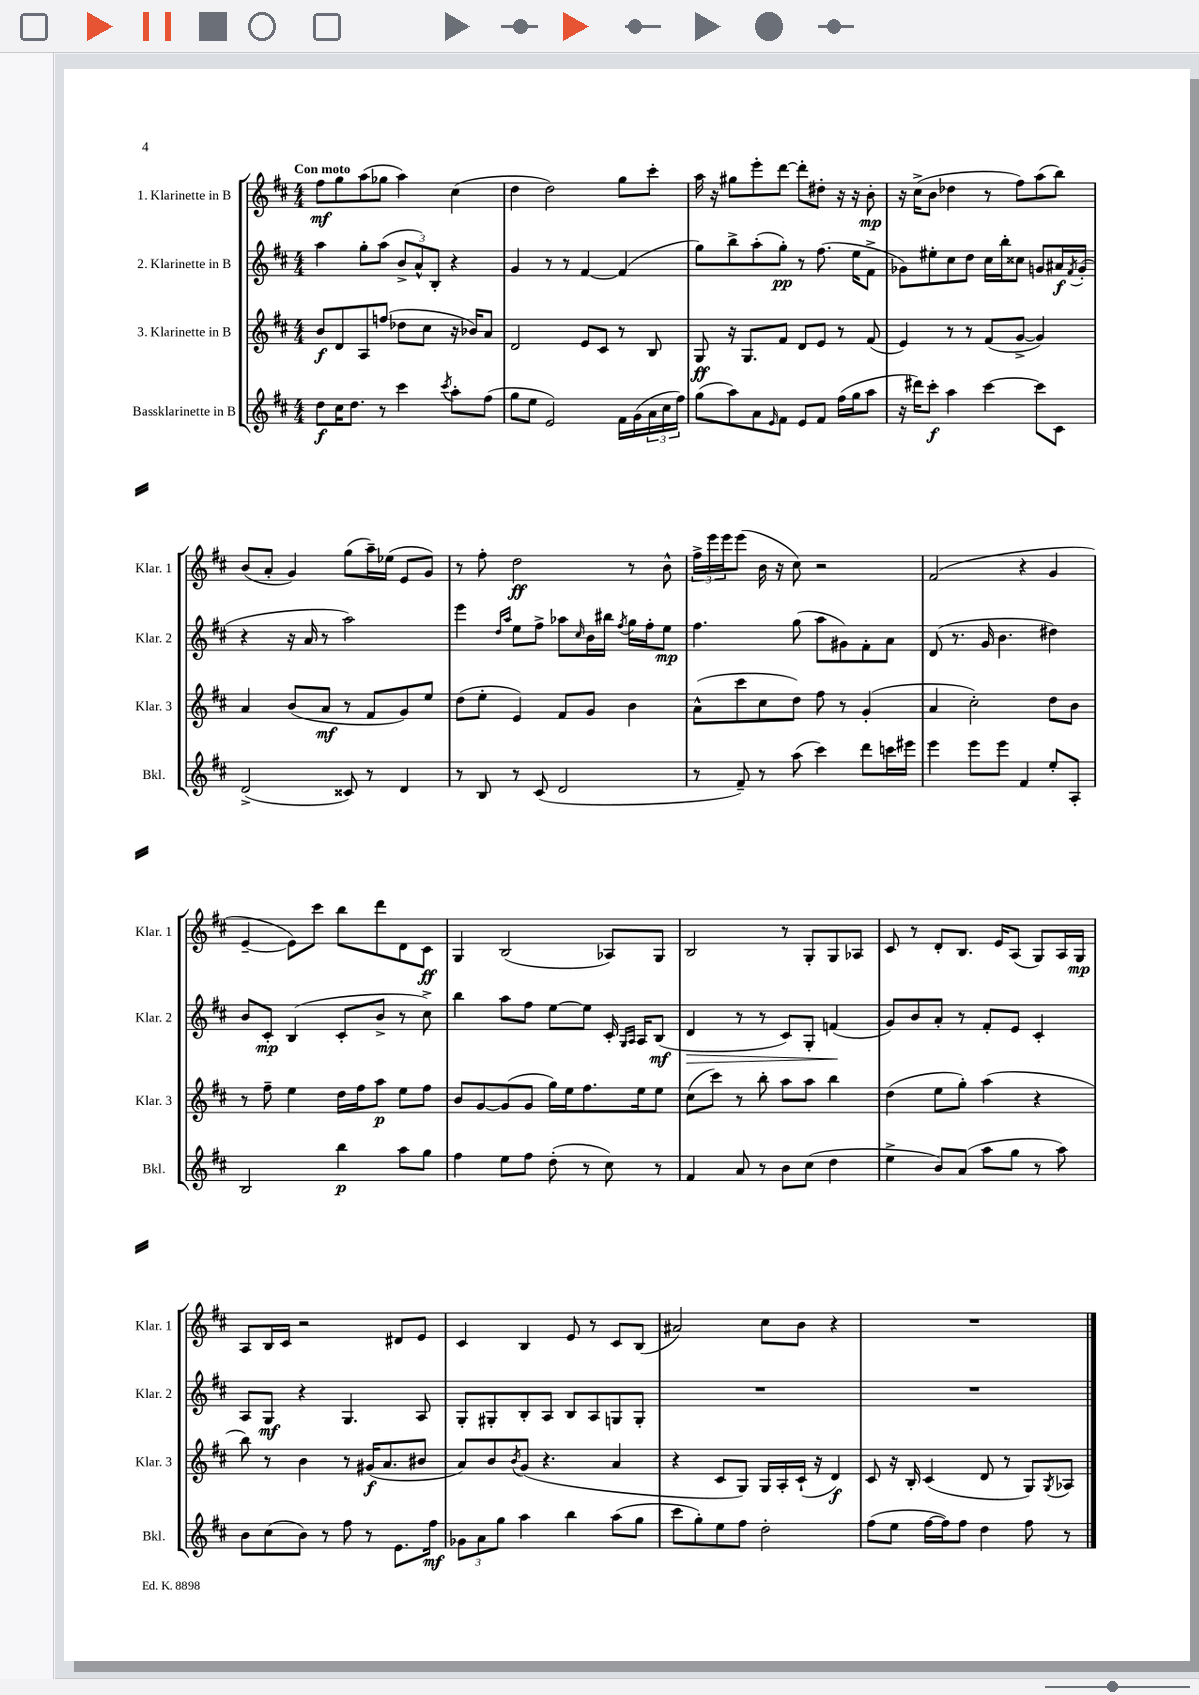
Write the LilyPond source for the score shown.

<<
\new StaffGroup <<
\new Staff = "s0" \with { instrumentName = "1. Klarinette in B" shortInstrumentName = "Klar. 1" } {
    \clef treble \key d \major \numericTimeSignature \time 4/4 \tempo "Con moto"
    fis''8\mf g''8 a''8( ges''8 a''4) cis''4( |
    d''4 d''2) g''8 cis'''8-. |
    a''16 r16 gis''8 e'''8-. d'''8~ d'''8-. dis''8-. r16 r16 b'8-.\mp |
    r16 cis''16->( b'8 des''4 r8 fis''8) a''8( b''8) |
    b'8( a'8-. g'4) g''8( a''16--) ees''16( e'8 g'8) |
    r8 fis''8-. d''2\ff r8 b'8-^ |
    \tuplet 3/2 { fis''16-> e'''16 e'''16 } e'''8( b'16 r16 cis''8) r2 |
    fis'2( r4 g'4 |
    e'4~-- e'8) cis'''8 b''8 d'''8 d'8 cis'8\ff |
    g4 b2( aes8) g8 |
    b2 r8 g8-. g8 aes8 |
    cis'8 r8 d'8-. b8. e'16 a8( g8) a16 g16\mp |
    a8 b16 cis'16 r2 dis'8 e'8 |
    cis'4 b4 e'8 r8 cis'8 b8( |
    ais'2) cis''8 b'8 r4 |
    R1 \bar "|." |
}
\new Staff = "s1" \with { instrumentName = "2. Klarinette in B" shortInstrumentName = "Klar. 2" } {
    \clef treble \key d \major \numericTimeSignature \time 4/4
    a''4 g''8-. a''8( \tuplet 3/2 { b'8-> a'8-^) b8-. } r4 |
    g'4 r8 r8 fis'4~ fis'4( |
    g''8) b''8-> a''8-.( g''8-.\pp) r8 fis''8.( e''16 fis'8-> |
    ges'8) eis''8-. cis''8 d''8 cis''16 b''16-. cisis''8 g'8 ais'16\f \acciaccatura { fis'8 } g'16-.( |
    r4 r16 a'16 r8 a''2) |
    e'''4 \grace { d''16 a''16 } e''8 fis''8-> aes''8 \grace { cis''16 } b'16 bis''16 \acciaccatura { fis''8 } g''16 fis''16-. e''8\mp |
    fis''4. g''8( a''8 gis'8) fis'8-. a'8 |
    d'8( r8. g'16 b'4. dis''4) |
    b'8 cis'8-.\mp b4( cis'8-. b'8-> r8 cis''8->) |
    b''4 a''8 fis''8 e''8~ e''8 cis'16-. \grace { g16 a16 } a16 b8\mf( |
    d'4\> r8 r8 cis'8) g8-. f'4\!( |
    g'8) b'8 a'8-. r8 fis'8-. e'8 cis'4-. |
    a8 g8\mf r4 g4. a8 |
    g8-. gis8-. b8-. a8 b8 a8 g8 g8-. |
    R1 |
    R1 \bar "|." |
}
\new Staff = "s2" \with { instrumentName = "3. Klarinette in B" shortInstrumentName = "Klar. 3" } {
    \clef treble \key d \major \numericTimeSignature \time 4/4
    b'8\f d'8 a8 f''8( des''8 cis''8 r16 bes'16) a'8 |
    d'2 e'8 cis'8 r8 b8 |
    g8\ff r16 g8. fis'8 d'8 e'8 r8 fis'8( |
    e'4) r8 r8 fis'8( g'8~-> g'4) |
    a'4 b'8( a'8\mf r8 fis'8 g'8) e''8 |
    d''8( e''8-. e'4) fis'8 g'8 b'4 |
    a'8-^( cis'''8 cis''8 d''8) fis''8 r8 g'4-.( |
    a'4 cis''2-.) d''8 b'8 |
    r8 fis''8-- e''4 d''16 fis''16 a''8\p e''8 fis''8 |
    b'8 g'8~ g'8( g'8 g''16) e''16 fis''8. e''16 e''8 |
    cis''8( cis'''8) r8 b''8-. a''8 a''8 b''4 |
    d''4( e''8 g''8-.) a''4( r4 |
    b''8) r8 b'4 r8 gis'16\f( a'8. bis'8 |
    a'8) b'8 \acciaccatura { b'8 } g'8( r4. a'4 |
    r4 cis'8 g8) g16 a16-. cis'16-!( r16 d'4\f) |
    cis'8 r16 b16-. cis'4( d'8 r8 g8) \acciaccatura { g8 } aes8 \bar "|." |
}
\new Staff = "s3" \with { instrumentName = "Bassklarinette in B" shortInstrumentName = "Bkl." } {
    \clef treble \key d \major \numericTimeSignature \time 4/4
    d''8\f cis''16 d''8. r8 cis'''4 \acciaccatura { cis'''8 } a''8-. fis''8( |
    g''8 e''8 e'2) fis'16 g'16( \tuplet 3/2 { a'16 cis''16 fis''16) } |
    g''8( a''8) a'8 \grace { e'16 } fis'8 e'8 fis'8 fis''16( g''16 a''8 |
    r16 dis'''16) cis'''8-.\f a''4 cis'''4~ cis'''8 cis'8 |
    d'2->( cisis'8) r8 d'4 |
    r8 b8 r8 cis'8( d'2 |
    r8 fis'8--) r8 a''8( cis'''4) d'''8 c'''16 eis'''16 |
    e'''4 e'''8 e'''8 fis'4 e''8-. a8-. |
    b2 b''4\p a''8 g''8 |
    fis''4 e''8 fis''8 d''8-.( r8 cis''8) r8 |
    fis'4 a'8 r8 b'8 cis''8( d''4 |
    e''4-> b'8) a'8( a''8 g''8 r8 a''8) |
    b'8 cis''8( b'8) r8 fis''8 r8 e'8. fis''16\mf |
    \tuplet 3/2 { ges'8 a'8 g''8 } a''4 b''4 a''8( g''8 |
    cis'''8 g''8-.) e''8 fis''8 d''2-. |
    fis''8( e''8 fis''16~ fis''16) fis''8 d''4 fis''8 r8 \bar "|." |
}
>>
>>
\layout { \context { \Score \remove "Bar_number_engraver" } }
